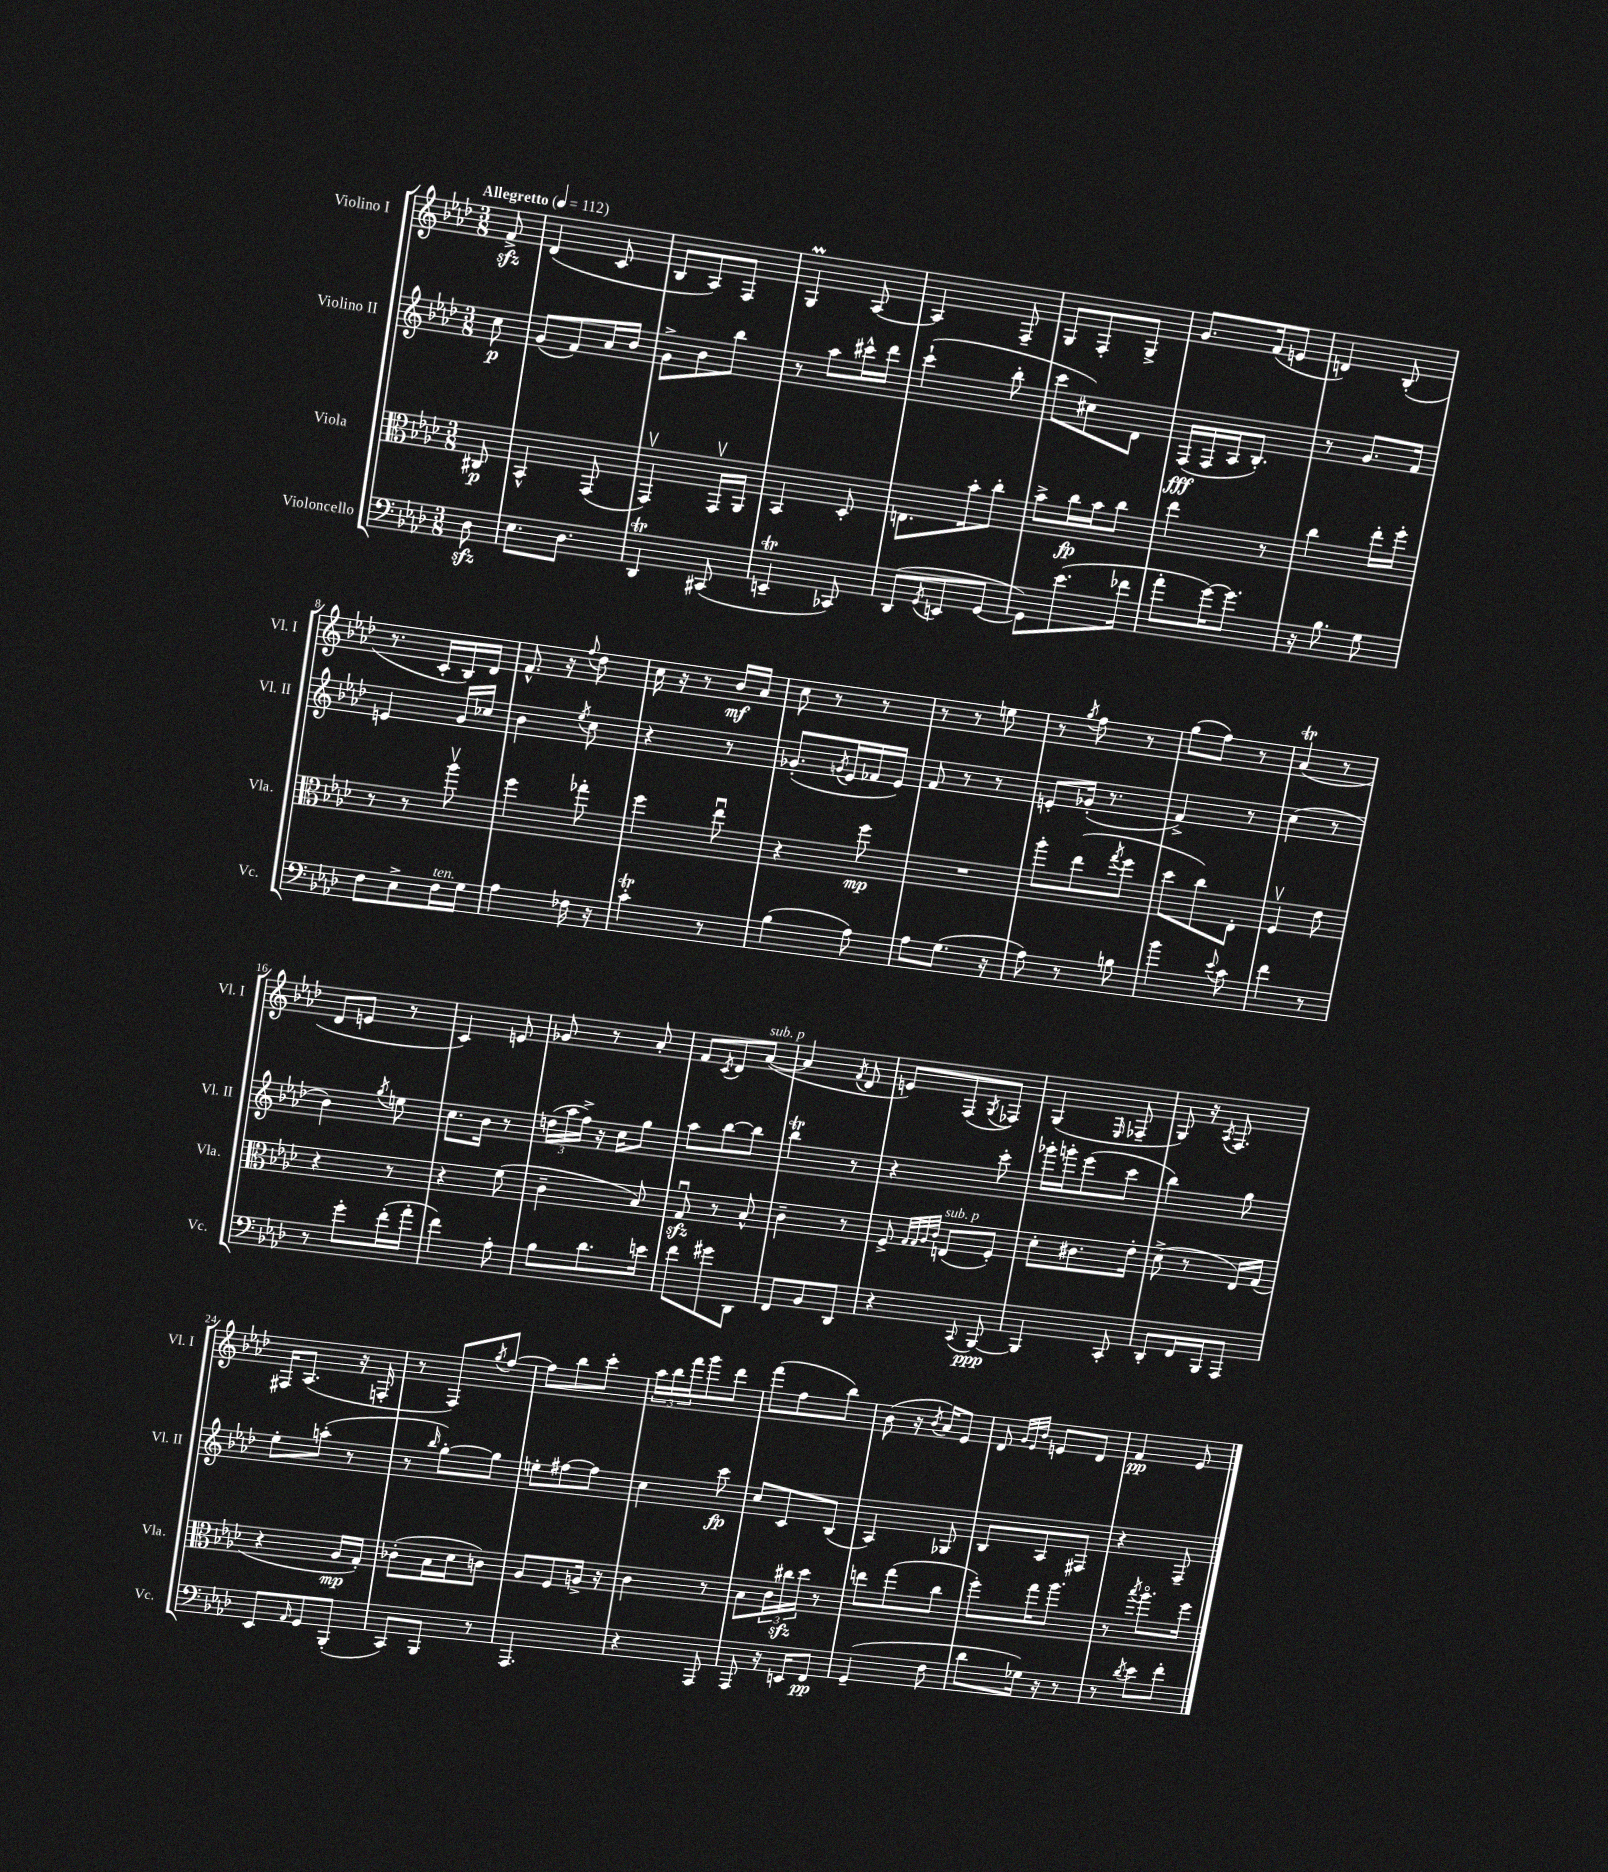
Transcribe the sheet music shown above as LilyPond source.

<<
\new StaffGroup <<
\new Staff = "s0" \with { instrumentName = "Violino I" shortInstrumentName = "Vl. I" } {
    \clef treble \key aes \major \numericTimeSignature \time 3/8 \partial 8 \tempo "Allegretto" 4 = 112
    f'8->\sfz |
    des'4( c'8 |
    bes8 aes8) f8 |
    g4\prall aes8~ |
    aes4 f8-- |
    g8 f8-. g8-> |
    g'8. f'16( e'8 |
    d'4) bes8-.( |
    r8. c'16-. bes16) des'16 |
    f'8.-^ r16 \appoggiatura { f''8 } des''8 |
    c''16 r16 r8 bes'16\mf aes'16 |
    c''8 r8 r8 |
    r8 r8 e''8 |
    r8 \acciaccatura { g''8 } f''8 r8 |
    g''8( f''8) r8 |
    aes'4\trill( r8 |
    des'8 e'8 r8 |
    c'4) e'8 |
    ges'8 r8 aes'8-. |
    f'8 \acciaccatura { c'8 } des'8 aes'8~^\markup { \italic "sub. p" }( |
    aes'4 \acciaccatura { f'8 } des'8 |
    e'8) f8( \acciaccatura { g8 } fes8) |
    g4( \grace { ees16 } fes8-- |
    g8) r16 \acciaccatura { aes8 } f8. |
    fis16 aes8.( r16 f16-. |
    r8 f8) \acciaccatura { g''8 } f''8~ |
    f''8 bes''8 c'''8-. |
    \tuplet 3/2 { aes''16 bes''16 f'''16 } g'''8 des'''8 |
    f'''8( f''8 bes''8) |
    bes'8( r16 \acciaccatura { bes'8 } aes'16) ees'8 |
    des'8 \grace { g'32 ees'32 bes'32 } e'8 des'8 |
    f'4\pp ees'8 \bar "|." |
}
\new Staff = "s1" \with { instrumentName = "Violino II" shortInstrumentName = "Vl. II" } {
    \clef treble \key aes \major \numericTimeSignature \time 3/8 \partial 8
    c''8\p |
    g'8( f'8) aes'16 bes'16 |
    g'8-> bes'8 bes''8 |
    r8 aes''8 cis'''16-^ des'''16 |
    c'''4-!( bes''8-. |
    c'''8 cis''8) des'8 |
    f16\fff( f16 aes16 bes8.-.) |
    r8 g'8. f'16 |
    e'4 g'16 ces''16 |
    bes'4 \acciaccatura { ees''8 } c''8 |
    r4 r8 |
    ges'8.-.( \acciaccatura { g'8 } ees'16 fes'16 ees'16) |
    f'8 r8 r8 |
    e'8-. ges'16-.( r8. |
    f'4->) r8 |
    c''4( r8 |
    bes'4) \acciaccatura { g''8 } e''8 |
    c''8. bes'16 r8 |
    \tuplet 3/2 { d''16( aes''16 f''16->) } r16 c''16 g''8 |
    aes''8 bes''8~ bes''8 |
    bes''4\trill r8 |
    r4 c'''8-. |
    ges'''16-. g'''16-. ees'''8( c'''8 |
    bes''4) g''8 |
    ees''8-. a''8-.( r8 |
    r8 \grace { bes''16 } g''8~-.) g''8 |
    e''8-. fis''8~ fis''8 |
    c''4 c'''8\fp |
    c''8 c'8 bes8( |
    aes4) ges8 |
    bes8 aes8 fis8 |
    r4 f8-- \bar "|." |
}
\new Staff = "s2" \with { instrumentName = "Viola" shortInstrumentName = "Vla." } {
    \clef alto \key aes \major \numericTimeSignature \time 3/8 \partial 8
    cis8\p |
    bes,4-^ g,8( |
    g,4\upbow) g,16\upbow aes,16 |
    bes,4 des8-. |
    e8. bes'16-. c''8-. |
    bes'8-> c''16\fp bes'16 c''8 |
    ees''4 r8 |
    c''4 ees''16-. f''16-. |
    r8 r8 aes''8\upbow |
    f''4 ges''8-. |
    f''4 ees''8\downbow |
    r4 f''8\mp |
    R4. |
    aes''8-. ees''8( \acciaccatura { g''8 } f''8 |
    des''8 c''8) ees8-. |
    f4\upbow ees'8 |
    r4 r8 |
    r4 f'8( |
    c'4-- bes8) |
    g8\downbow\sfz r8 bes8-^ |
    c'4-- r8 |
    f8-> \grace { g32 g32 aes32 c'32 } e8^\markup { \italic "sub. p" }( f8-.) |
    des'8-. cis'8. ees'16-. |
    des'8->( r8 ees16) g16( |
    r4 aes16\mp g16-.) |
    ces'8-.( bes16 des'16 c'8) |
    aes8 f8 a16-> r16 |
    c'4 r8 |
    bes8 \tuplet 3/2 { c'16 cis''16\sfz des''16 } r8 |
    e''8 g''8( c''8 |
    f''8-.) g''16 aes''8. |
    r8 \acciaccatura { bes''8 } aes''8.\flageolet f''16 \bar "|." |
}
\new Staff = "s3" \with { instrumentName = "Violoncello" shortInstrumentName = "Vc." } {
    \clef bass \key aes \major \numericTimeSignature \time 3/8 \partial 8
    des8\sfz |
    ees8. des8. |
    des,4\trill cis,8( |
    e,4--\trill ces,8) |
    des,8( \acciaccatura { g,8 } e,8 g,8~ |
    g,8) ees'8.( fes'16 |
    aes'8-. g'16~) g'8. |
    r16 bes8. g8 |
    f8 ees8-> f16^\markup { \italic "ten." } g16 |
    aes4 fes16 r16 |
    c'4-.\trill r8 |
    bes4( aes8) |
    aes8 g8.( r16 |
    aes8) r8 b8 |
    bes'4 \appoggiatura { ees'8 } c'8 |
    f'4 r8 |
    r8 g'8-. f'16-.( aes'16-. |
    f'4) aes8-. |
    bes8 des'8. e'16 |
    f'8 gis'8 des,8 |
    f,8 bes,8 des,8 |
    r4 \appoggiatura { c,8 } bes,,8~\ppp |
    bes,,4 c,8-. |
    des,8-. f,16 bes,,16 aes,,8 |
    ees,8 \grace { aes,16 } g,8 bes,,8-.( |
    c,8) bes,,8 r8 |
    aes,,4. |
    r4 aes,,8 |
    aes,,8 r16 e,16 f,8\pp |
    g,4--( f8 |
    des'8 ges16) r16 r8 |
    r8 \acciaccatura { des'8 } ees'8 f'8-. \bar "|." |
}
>>
>>
